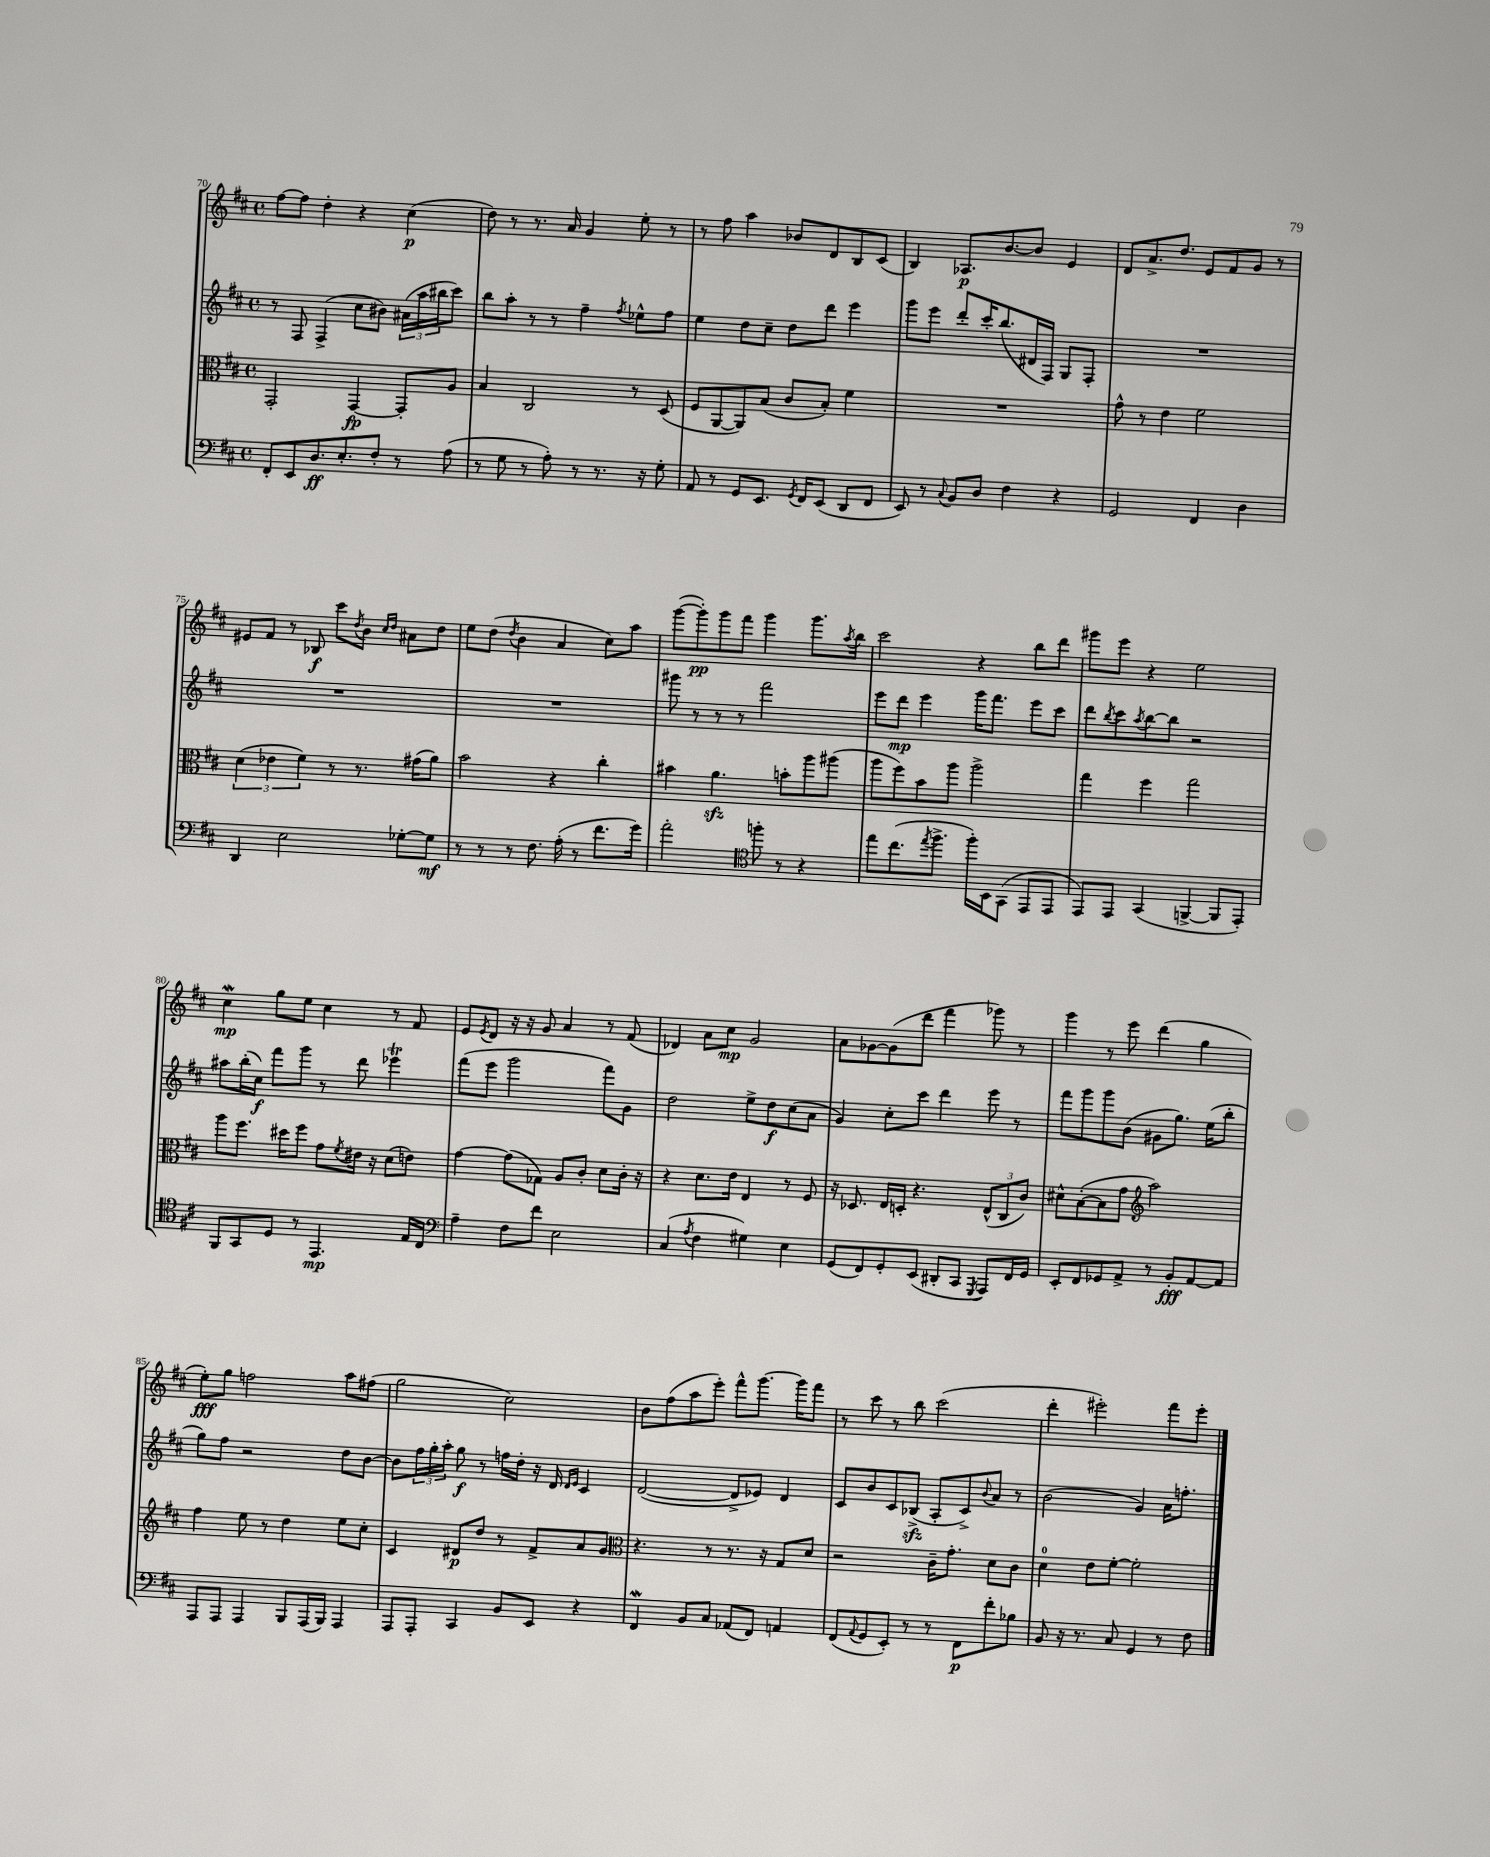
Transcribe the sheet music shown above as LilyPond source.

<<
\new StaffGroup <<
\new Staff = "s0" {
    \clef treble \key d \major \defaultTimeSignature \time 4/4
    fis''8~ fis''8 d''4-. r4 cis''4\p( |
    d''8) r8 r8. a'16 g'4 e''8-. r8 |
    r8 fis''8 a''4 bes'8 d'8 b8 cis'8( |
    b4) aes8.\p b'8.~ b'8 e'4 |
    d'8 a'8.-> d''8. e'8 fis'8 g'8 r8 |
    eis'8 fis'8 r8 bes8\f cis'''8 \acciaccatura { d''8 } b'8 \grace { cis''16 d''16 } ais'8 d''8 |
    e''8 d''8( \acciaccatura { d''8 } b'4 a'4 cis''8) a''8 |
    g'''8~( g'''8-.\pp) g'''8 fis'''8 g'''4 g'''8. \acciaccatura { a''8 } b''16 |
    cis'''2 r4 b''8 d'''8 |
    gis'''8 e'''8 r4 e''2 |
    cis''4\mordent\mp g''8 e''8 cis''4 r8 fis'8 |
    e'8 \acciaccatura { e'8 } d'8 r16 r16 g'8 a'4 r8 fis'8( |
    des'4) a'8 cis''8\mp g'2 |
    a'8 ges'8~ ges'8( d'''8 fis'''4 ges'''8) r8 |
    g'''4 r8 e'''8 d'''4( g''4 |
    e''8-.\fff) g''8 f''2 a''8 fis''8( |
    g''2 cis''2) |
    b'8 fis''8( a''8 e'''8-.) fis'''8-^ g'''8.~ g'''16 fis'''8 |
    r8 cis'''8 r8 b''8 cis'''2( |
    d'''4-. eis'''2-.) fis'''8 eis'''8-. \bar "|." |
}
\new Staff = "s1" {
    \clef treble \key d \major \defaultTimeSignature \time 4/4
    r8 fis8 fis4->( cis''8 bis'8) \tuplet 3/2 { ais'16( a''16 bis''16 } cis'''8) |
    b''8 a''8-. r8 r8 fis''4-- \acciaccatura { fis''8 } ees''8-^ fis''8 |
    e''4 d''8 cis''8-- d''8 d'''8 e'''4 |
    g'''8 e'''8 d'''8-. cis'''16-. b''8.( dis'16 fis16) g8 fis8-. |
    R1 |
    R1 |
    R1 |
    gis'''8 r8 r8 r8 fis'''2 |
    e'''8 d'''8\mp e'''4 g'''16 fis'''8. e'''8 cis'''8 |
    d'''8 \acciaccatura { b''8 } cis'''8 \acciaccatura { a''8 } b''8~ b''8 r2 |
    ais''8 b''16-.( cis''16\f) fis'''8 g'''8 r8 d'''8 ees'''4\trill |
    fis'''8( e'''8 g'''2 fis'''8) g'8 |
    d''2 e''8-> d''8\f cis''8( a'8 |
    g'4) cis''8-. cis'''8 d'''4 e'''8 r8 |
    fis'''8 g'''8 g'''8 b'8( gis'8 g''8.) e''16( b''8-. |
    g''8) fis''8 r2 d''8 b'8~ |
    b'8 \tuplet 3/2 { fis''16 g''16-. a''16-. } g''8\f r8 f''16 d''16-. r16 d'16 \grace { d'16 e'16 } cis'4 |
    d'2~( d'8-> ees'8) d'4 |
    cis'8 b'8 cis'8 bes8->\sfz( a8-. cis'8->) \appoggiatura { b'8 } a'8 r8 |
    b'2( g'4) a'16 f''8.-. \bar "|." |
}
\new Staff = "s2" {
    \clef alto \key d \major \defaultTimeSignature \time 4/4
    g,2-. g,4~\fp g,8-. a8 |
    b4 cis2 r8 d8( |
    fis8 a,8~ a,8) b8( cis'8 b8-.) fis'4 |
    R1 |
    g'8-^ r8 e'4 fis'2 |
    \tuplet 3/2 { d'4( ees'4 fis'4) } r8 r8. gis'16( a'8) |
    b'2 r4 cis''4-. |
    bis'4 a'4.\sfz b'8-. a''8 ais''8( |
    a''8 fis''8) b'8 a''8 a''2-> |
    g''4 fis''4 g''2 |
    a''8 fis''8. dis''16 fis''8 g'8 \acciaccatura { fis'8 } eis'16 r16 d'8( e'8) |
    g'4~ g'8( ges8) a8 cis'8-. d'8 cis'16-. r16 |
    r4 d'8. e'16 e4 r8 fis8 |
    r16 des8. e16 d16-. r4. \tuplet 3/2 { e8-^( cis8 cis'8) } |
    dis'8-^ b8~-.( b8 g'8 \clef treble a''2) |
    fis''4 e''8 r8 d''4 e''8 cis''8-. |
    cis'4 dis'8\p d''8 r8 fis'8-> a'8 g'8 |
    \clef alto r4. r8 r8. r16 g8 d'8 |
    r2 cis'16-- g'8.-. d'8 cis'8 |
    d'4-0 e'8 fis'8~-. fis'2-. \bar "|." |
}
\new Staff = "s3" {
    \clef bass \key d \major \defaultTimeSignature \time 4/4
    fis,8-. e,8 d8.\ff e8.-. fis8-. r8 a8( |
    r8 g8 r8 a8-.) r8 r8. r16 g8-. |
    a,8 r8 g,8 e,8. \acciaccatura { g,8 } fis,16 e,8( d,8 fis,8 |
    e,8) r8 \appoggiatura { cis8 } b,8 d8 fis4 r4 |
    g,2 fis,4 d4 |
    d,4 e2 ges8~-. ges8\mf |
    r8 r8 r8 fis8. a16-.( r8 fis'8. g'16) |
    a'2-. \clef tenor f''8-. r8 r4 |
    e''8 cis''8.( \acciaccatura { e''8 } fis''8.-> fis''16-.) b,16 g,8( e,8 e,8 |
    e,8) e,8 g,4( f,4~-> f,8 e,8-.) |
    fis,8 g,8 d8 r8 e,4.\mp e16 cis16 |
    \clef bass a4-- fis8 fis'8 e2 |
    cis4( \acciaccatura { a8 } fis4 gis4) e4 |
    g,8( fis,8) g,8-. e,8( dis,8-. cis,8 \acciaccatura { g,,8 } a,,8) fis,16 g,16 |
    e,8-. fis,8 ges,8 a,8-> r8 b,8-.\fff a,8~ a,8 |
    a,,8 a,,8 a,,4 b,,8 a,,16( b,,16) a,,4 |
    a,,8 a,,8-. cis,4 b,8 e,8 r4 |
    fis,4\mordent b,8 cis8 aes,8( fis,8) a,4 |
    fis,8( \appoggiatura { a,8 } g,8 e,8-.) r8 r8 fis,8\p fis'8-. bes8 |
    b,8 r16 r8. cis8 g,4 r8 fis8 \bar "|." |
}
>>
>>
\layout { \context { \Score currentBarNumber = #70 } }
